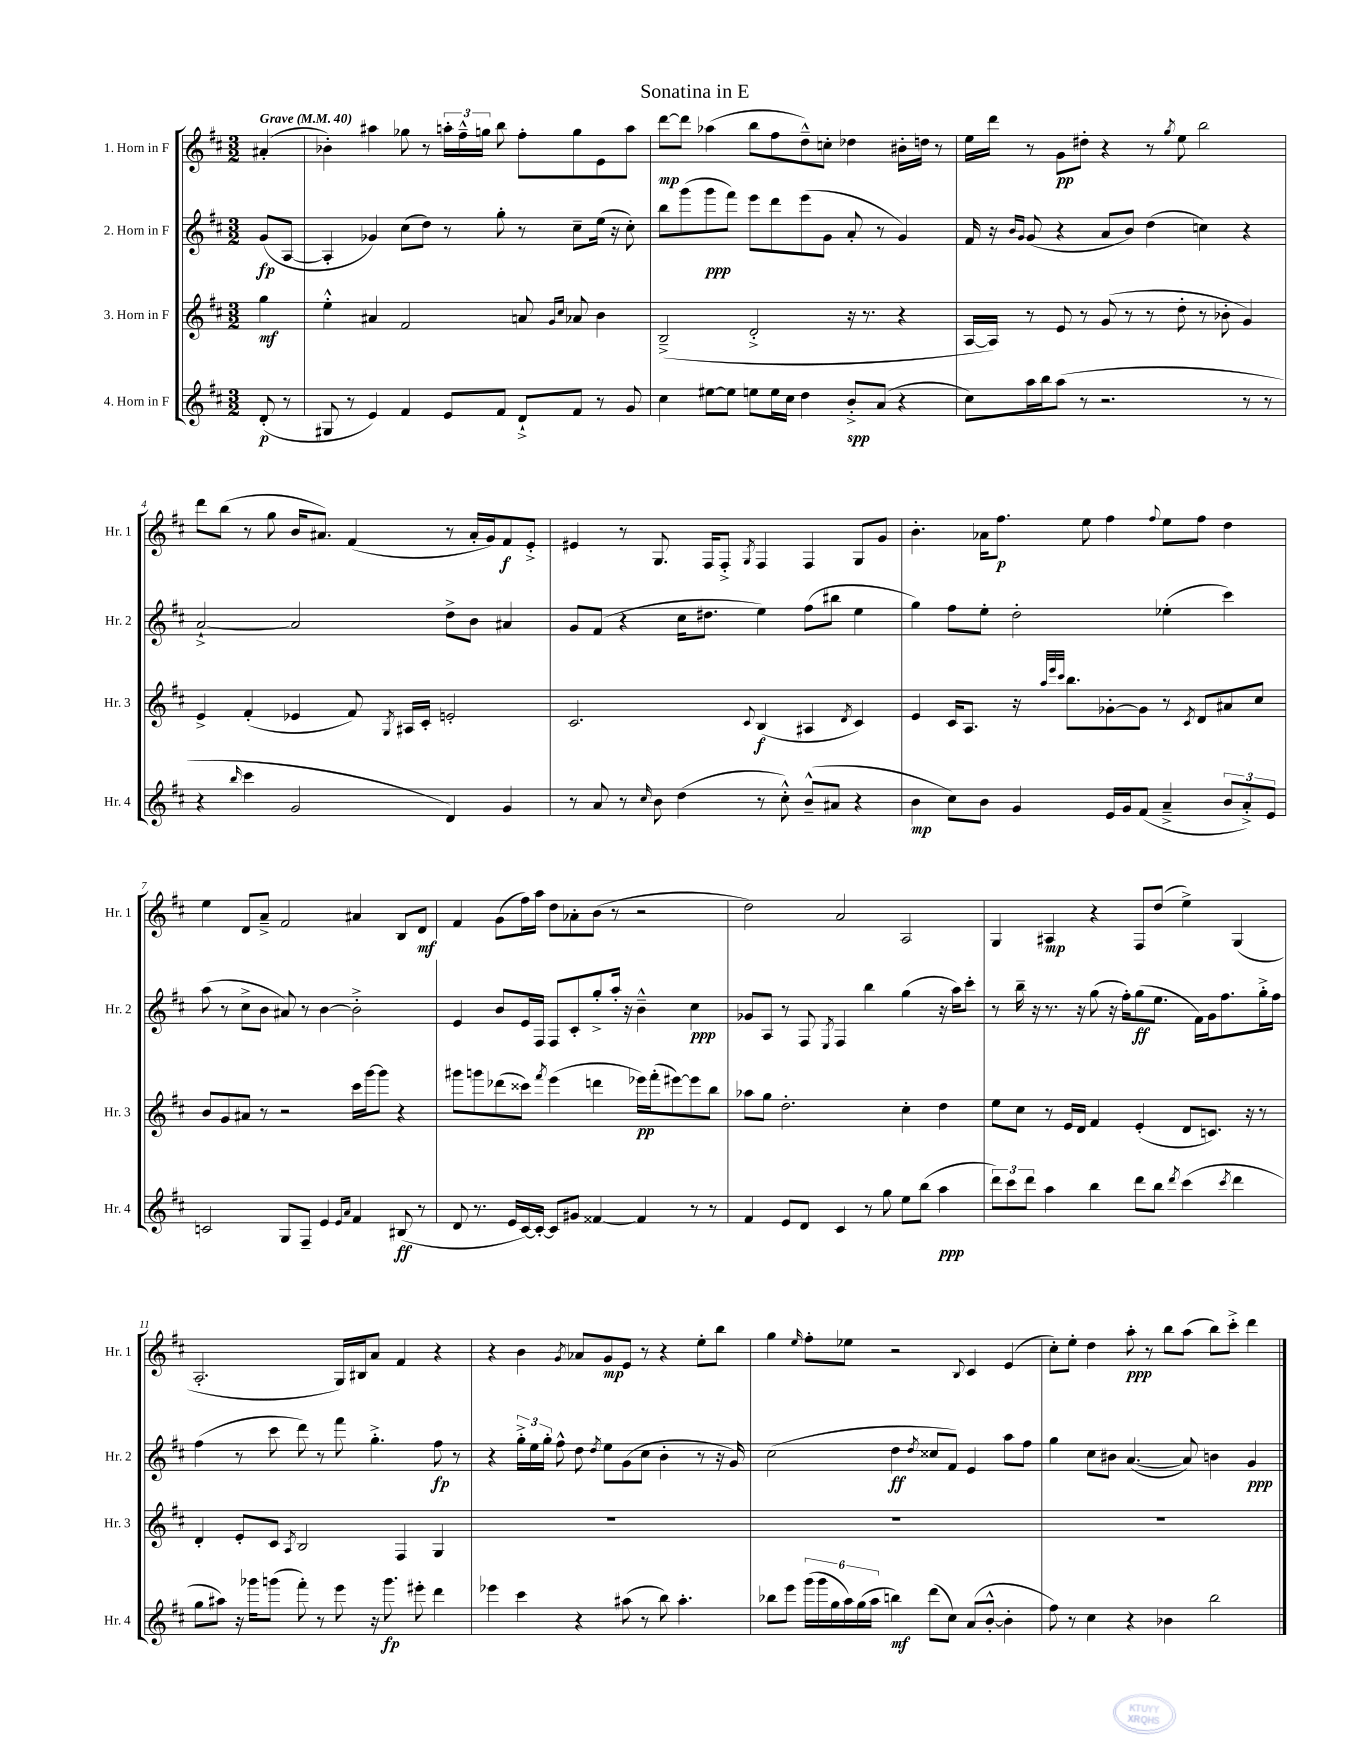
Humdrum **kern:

**kern	**kern	**kern	**kern
*staff4	*staff3	*staff2	*staff1
*clefG2	*clefG2	*clefG2	*clefG2
*k[f#c#]	*k[f#c#]	*k[f#c#]	*k[f#c#]
*M3/2	*M3/2	*M3/2	*M3/2
*MM40	*MM40	*MM40	*MM40
(8d'/	4gg\	(8g/L	(4a#'/
8r	.	[8A/J	.
=	=	=	=
8G#/	4ee'^^\	4A'/]	4b-'\)
8r	.	.	.
4e/)	4a#/	4g-/)	4aa#\
4f#/	2f#/	(8cc#\L	8gg-\
.	.	8dd\J)	8r
8e/L	.	8r	24aa'\LL
.	.	.	24ff#~^^\
.	.	.	24gg\JJ
8f#/J	.	8gg'\	8bb\
8d`^/L	8a/	8r	8ff#'\L
.	16qqg/LL	.	.
.	16qqcc#/JJ	.	.
8f#/J	8a-/	8cc#~\L	8gg\
8r	4b\	(16ee\Jk	8e\
.	.	16r	.
8g/	.	8cc#'\)	8aa\J
=	=	=	=
4cc#\	(2B~^/	8bb\L	[8ddd\L
.	.	(8ggg\	8ddd\]J
[8ee#\L	.	8ggg\	(4aa-\
8ee#\]J	.	8fff#\J)	.
8ee\L	2d'^/	8eee\L	8bb\L
16ee\L	.	8ddd\	8ff#\
16cc#\JJ	.	.	.
4dd\	.	(8eee\	8dd~^^\)
.	.	8g\J	8cc'\J
8b'^/L	16r	8a'/	4dd-\
.	8.r	.	.
(8a/J	.	8r	.
4r	4r	4g/)	16b#'\LL
.	.	.	16dd\JJ
.	.	.	8r
=	=	=	=
8cc#\L)	[16A/LL	16f#/	16ee\LL
.	16A/]JJ)	16r	16ddd\JJ
.	.	16qqb/LL	.
.	.	16qqg/JJ	.
16aa\L	8r	(8g/	8r
16bb\J	.	.	.
(8aa\J	8e/	4r	8g\L
8r	8r	.	8dd#'\J
2.r	(8g/	8a/L	4r
.	8r	8b/J)	.
.	8r	(4dd\	8r
.	.	.	8qgg/
.	8dd'\	.	8ee\
.	8r	4cc\)	2bb\
.	8b-'\	.	.
8r	4g/)	4r	.
8r	.	.	.
=	=	=	=
4r	4e^/	[2a`^/	8ddd\L
.	.	.	(8bb\J
16qqbb/	.	.	.
4ccc#\	(4f#'/	.	8r
.	.	.	8gg\
2g/	4e-/	2a/]	16b/LK
.	.	.	8.a#/J)
.	8f#/)	.	(4f#/
.	8qG/	.	.
.	16A#/LL	.	.
.	16c#'/JJ	.	.
4d/)	2e'/	8dd^\L	8r
.	.	8b\J	16a#'/LL
.	.	.	16g/J)
4g/	.	4a#/	8f#/
.	.	.	8e'^/J
=	=	=	=
8r	2.c#/	8g/L	4e#/
8a/	.	(8f#/J	.
8r	.	4r	8r
16qqcc#/	.	.	.
8b\	.	.	8.G/
(4dd\	.	16cc#\LK	.
.	.	8.dd#\J	16F#/LK
.	.	.	8F#'^/J
.	8qqc#/	.	8qG/
8r	(4B/	4ee\)	4F#/
8cc#'^^\)	.	.	.
(8b~^^/L	4A#/	(8ff#\L	4F#/
8a#/J	.	8bb#\J	.
.	8qd/	.	.
4r	4c#/)	4ee\	8G/L
.	.	.	8g/J
=	=	=	=
4b\	4e/	4gg\)	4.b'\
8cc#\L)	16c#/LK	8ff#\L	.
.	8.A/J	.	.
8b\J	.	8ee'\J	16a-\LK
.	.	.	8.ff#\J
4g/	16r	2dd'\	.
.	32qqaa/LLL	.	.
.	32qqeee/	.	.
.	32qqccc#/JJJ	.	.
.	8.bb\L	.	.
.	.	.	8ee\
16e/LL	[8g-'\	.	4ff#\
16g/J	.	.	.
(8f#/J	8g-\]J	.	.
.	.	.	8qqff#/
4a~^/	8r	(4ee-'\	8ee\L
.	8qc#/	.	.
.	8d/L	.	8ff#\J
12b/L	8a#/	4ccc#\)	4dd\
12a'^/)	.	.	.
.	8cc#/J	.	.
12e/J	.	.	.
=	=	=	=
2c/	8b/L	(8aa\	4ee\
.	8g/	8r	.
.	8a#/J	8cc#^\L	8d/L
.	8r	8b\J	8a~^/J
8G/L	2r	8a#/)	2f#/
8F#~/J	.	8r	.
4e/	.	[4b\	.
16qqe/LL	.	.	.
16qqa/JJ	.	.	.
4f#/	16ccc#\LL	2b'^\]	4a#/
.	[16ggg\J	.	.
.	8ggg\]J	.	.
(8B#/	4r	.	8B/L
8r	.	.	8d/J
=	=	=	=
8d/	8ggg#\L	4e/	4f#/
8.r	8ggg\	.	.
.	(8ddd-\	8b/L	(8g\L
16e/LL	.	.	.
[16c#/)	8ccc##\J)	16e/L	16ff#\L)
16c#'/_JJ	.	16F#/JJ	16aa\JJ
.	8qfff#/	.	.
8c#/]L	(4eee\	8F#/L	8dd\L
8g#/J	.	8c#'/	8a-'\
[4f##/	4ddd\	8gg'^/	(8b\J
.	.	16aa'/Jk	8r
.	.	16r	.
4f##/]	16eee-\LL)	4b~^^\	2r
.	(16fff#'\J	.	.
.	[8eee#\)	.	.
8r	8eee#\]	4cc#\	.
8r	8bb\J	.	.
=	=	=	=
4f#/	8aa-\L	8g-/L	2dd\)
.	8gg\J	8A/J	.
8e/L	2.dd'\	8r	.
8d/J	.	8F#/	.
.	.	8qE/	.
4c#/	.	4F#/	2a/
8r	.	4bb\	.
8gg\	.	.	.
8ee\L	4cc#'\	(4gg\	2A/
(8bb\J	.	.	.
4aa\	4dd\	16r	.
.	.	16aa\LK)	.
.	.	8ccc#'\J	.
=	=	=	=
12ddd\L)	8ee\L	8r	4G/
12ccc#\	.	.	.
.	8cc#\J	16bb~\	.
12ddd\J	.	.	.
.	.	16r	.
4aa\	8r	8.r	4A#/
.	16e/LL	.	.
.	16d/JJ	16r	.
4bb\	4f#/	(8gg\	4r
.	.	16r	.
.	.	16ff#'\LK)	.
8ddd\L	(4e'/	(8gg\	8F#/L
8bb\J	.	8.ee\J	(8dd/J
8qddd/	.	.	.
(4ccc#\	8d/L	.	4ee^\)
.	.	16f#\LL)	.
.	8.c/J)	16g\J	.
.	.	8.ff#\	.
8qccc#/	.	.	.
4ddd\	.	.	(4G/
.	16r	.	.
.	8r	16gg'^\L	.
.	.	16ff#\JJ	.
=	=	=	=
8gg\L	4d'/	(4ff#\	2.A'/
8aa#\J)	.	.	.
16r	8e'/L	8r	.
16ggg-\LK	.	.	.
(8ggg\J	8c#/J	8ccc#\	.
.	8qA/	.	.
8fff#'\)	2B/	8ddd\)	.
8r	.	8r	.
8eee\	.	8fff#\	16G/LL)
.	.	.	16B#/J
16r	.	4.gg'^\	8a/J
8.ggg\	.	.	.
.	4F#/	.	4f#/
8eee#'\	.	.	.
4ddd\	4G/	8ff#\	4r
.	.	8r	.
=	=	=	=
4eee-\	1.r	4r	4r
4ccc#\	.	24gg'^\LL	4b\
.	.	24ee\	.
.	.	24gg'\JJ	.
.	.	8ff#^^\	.
.	.	.	8qg/
4r	.	8dd\	8a-/L
.	.	8qdd/	.
.	.	8ee\L	8g/
(8aa#\	.	(8g\	8e/J
8r	.	8cc#\J	8r
8bb\)	.	4b'\	4r
4.aa#'\	.	.	.
.	.	8r	8ee'\L
.	.	16r	8bb\J
.	.	16g/)	.
=	=	=	=
8bb-\L	1.r	(2cc#\	4gg\
8eee\J	.	.	.
.	.	.	16qqee/
(24ggg\LL	.	.	8ff#'\L
24ggg\	.	.	.
24gg\	.	.	.
24aa\)	.	.	8ee-\J
(24gg\	.	.	.
24aa\JJ	.	.	.
4bb\)	.	4dd\	2r
.	.	8qdd/	.
(8ddd\L	.	8cc##/L	.
8cc#\J)	.	8f#/J)	.
.	.	.	8qqB/
(8a/L	.	4e/	4c#/
[8b'^^/J	.	.	.
4b'\]	.	8aa\L	(4e/
.	.	8ff#\J	.
=	=	=	=
8ff#\)	1.r	4gg\	8cc#'\L)
8r	.	.	8ee'\J
4cc#\	.	8cc#\L	4dd\
.	.	8b#\J	.
4r	.	([4.a/	8aa'\
.	.	.	8r
4b-\	.	.	8bb\L
.	.	8a/])	(8aa\J
2bb\	.	4b\	8bb\L)
.	.	.	8ccc#'^\J
.	.	4g/	4ddd\
==	==	==	==
*-	*-	*-	*-
